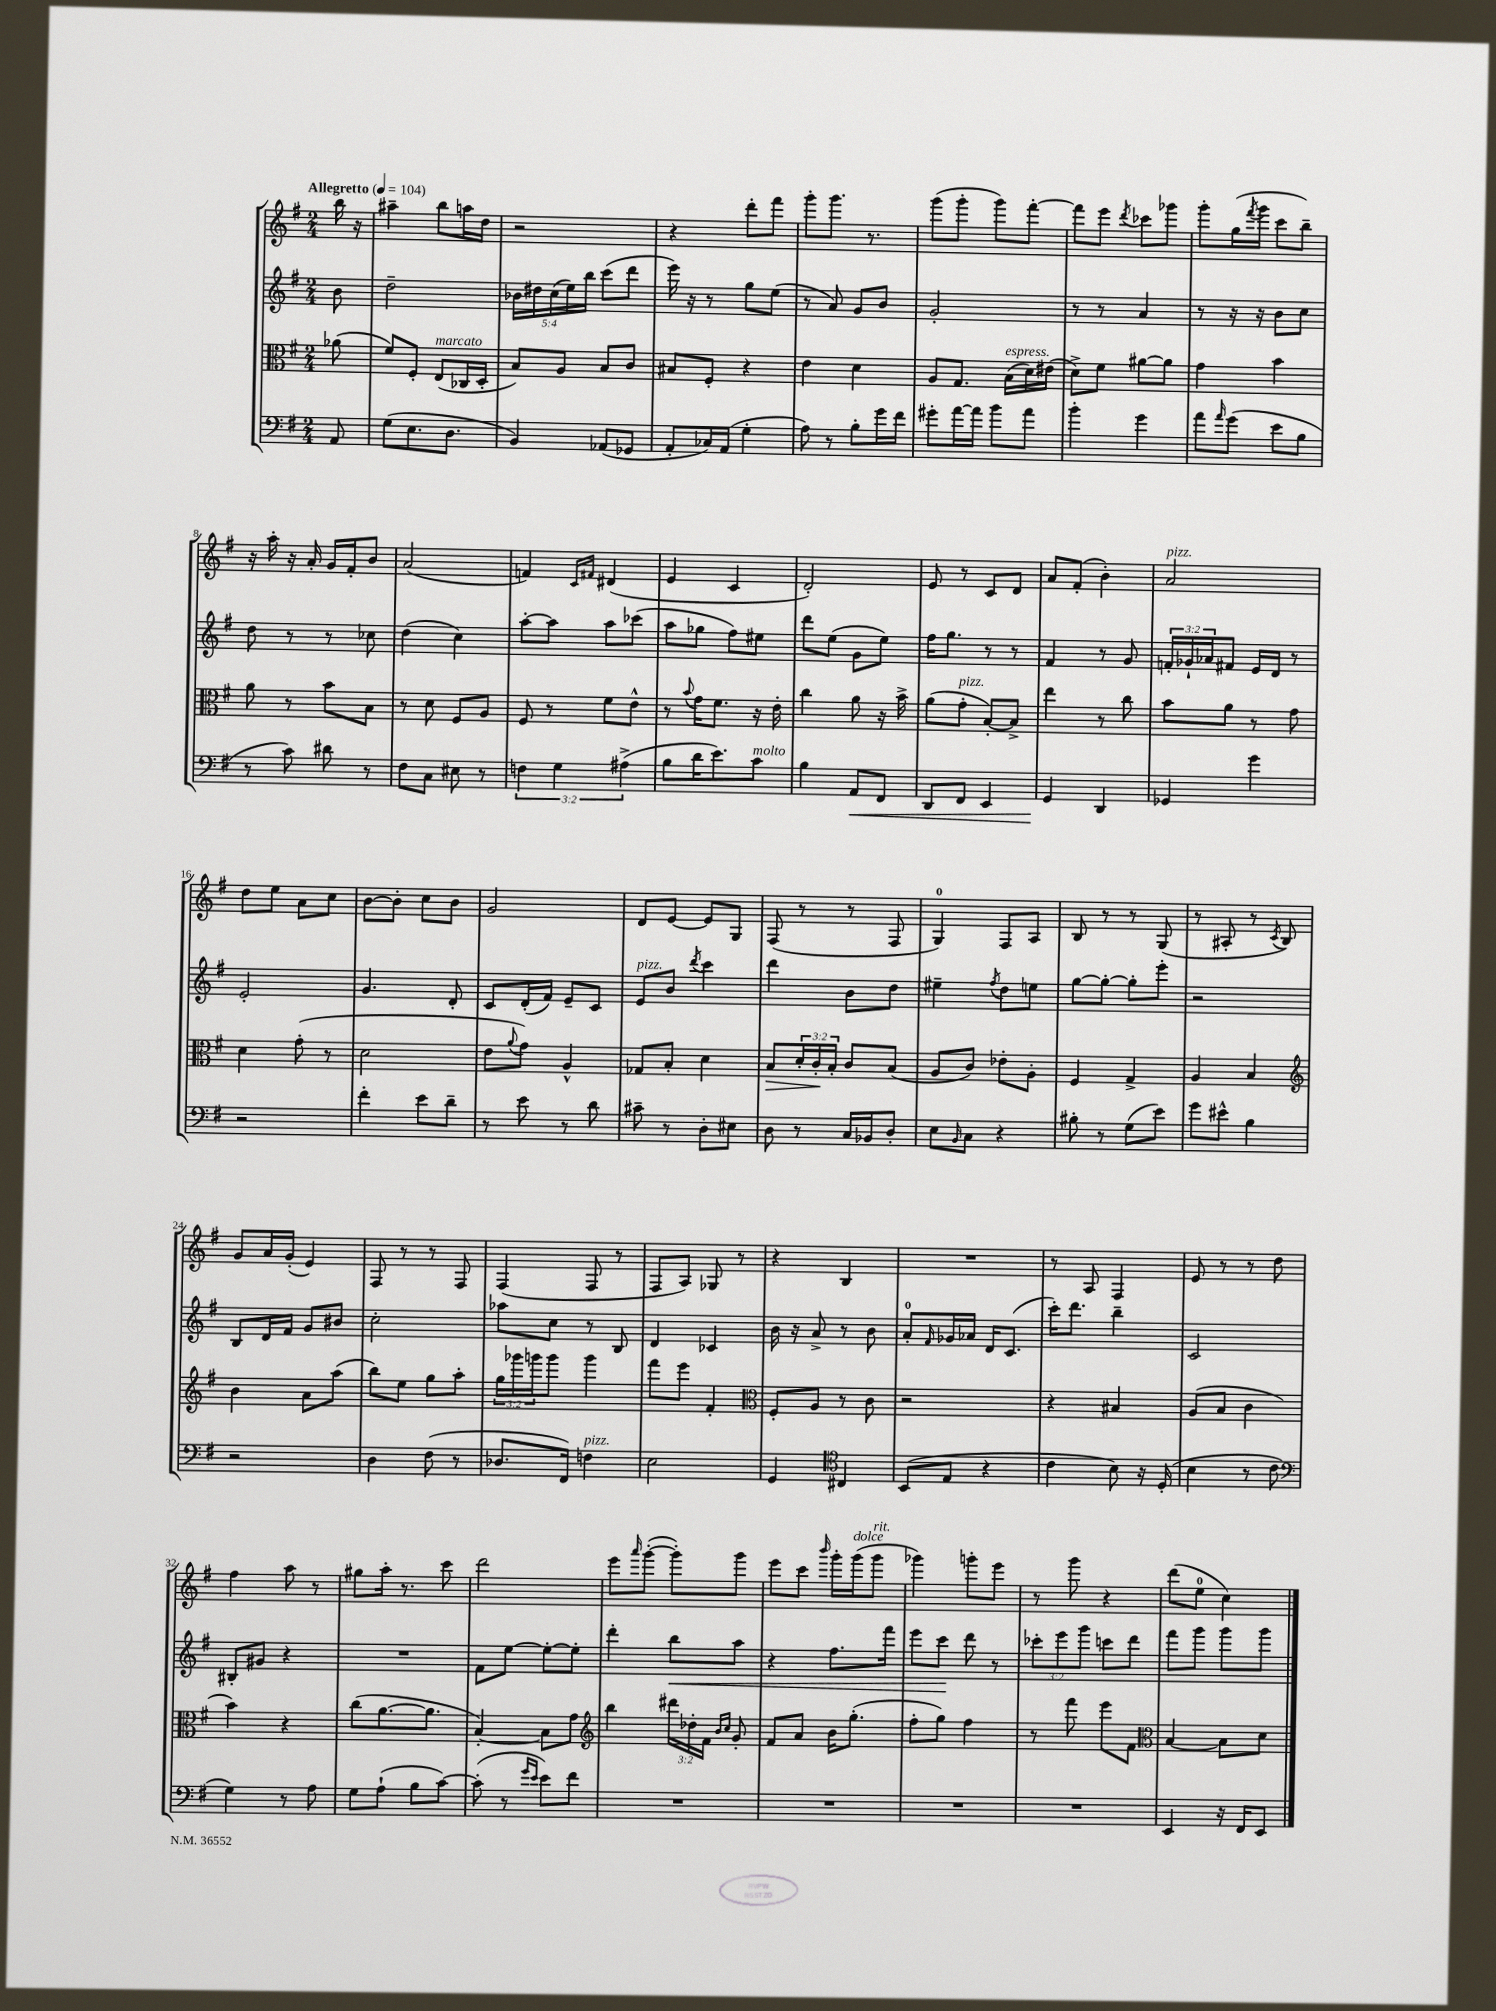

**kern	**kern	**kern	**kern
*staff4	*staff3	*staff2	*staff1
*clefF4	*clefC3	*clefG2	*clefG2
*k[f#]	*k[f#]	*k[f#]	*k[f#]
*M2/4	*M2/4	*M2/4	*M2/4
*MM104	*MM104	*MM104	*MM104
8AA	(8a-	8b	16bb
.	.	.	16r
=	=	=	=
(8G	8f#)	2dd~	4aa#~
8.E	8F#'	.	.
.	(8E	.	8bb
8.D	.	.	.
.	16C-	.	16aa
.	16D'	.	16dd
=	=	=	=
4BB)	8B)	20b-	2r
.	.	20dd#	.
.	.	(20cc	.
.	8A	.	.
.	.	20ee)	.
.	.	20bb	.
(8AA-	8B	(8ccc	.
8GG-	8c	8ddd	.
=	=	=	=
8AA'	8B#	16eee)	4r
.	.	16r	.
16C-)	8F#'	8r	.
(16AA	.	.	.
4G'	4r	8gg	8ddd'
.	.	(8ee	8fff#
=	=	=	=
8A)	4e	8r	8ggg'
8r	.	8a)	8.ggg
8B'	4d	8g	.
.	.	.	8.r
16g	.	8b	.
16f#	.	.	.
=	=	=	=
8g#'	8A	2g'	(8ggg
[16a	8.G	.	8ggg'
16a]	.	.	.
8b	.	.	8ggg)
.	(16B	.	.
8a	16d)	.	[8fff#'
.	(16e#	.	.
=	=	=	=
4b'	8d^)	8r	8fff#]
.	8f#	8r	8eee
.	.	.	8qddd
4g	[8a#	4a	8ccc-
.	8a#]	.	8ggg-
=	=	=	=
8a	4g	8r	8ggg'
16qqa	.	.	.
(8g	.	16r	(16gg
.	.	.	8qfff#
.	.	16r	16ggg
8e	4b	8b	8ccc
8B	.	8cc	8bb~)
=	=	=	=
8r	8a	8dd	16r
.	.	.	16aa'
8c)	8r	8r	16r
.	.	.	16a'
8d#	8b	8r	16g
.	.	.	16f#'
8r	8B	8cc-	8b
=	=	=	=
8F#	8r	(4dd	(2a
8C	8d	.	.
8E#	8F#	4cc)	.
8r	8A	.	.
=	=	=	=
6F	8F#	[8aa'	4f)
.	8r	8aa]	.
6G	.	.	.
.	.	.	16qqc
.	.	.	16qqf#
.	8f#	8aa	(4d#
(6A#^	.	.	.
.	8e^^	(8ccc-	.
=	=	=	=
8B	8r	8aa	4e
.	8qqb	.	.
16d	16g	8gg-	.
8.e)	8.f#	.	.
.	.	8ff#)	4c
8c	16r	8ee#	.
.	16e'	.	.
=	=	=	=
4B	4cc	8ddd	2d')
.	.	(8ee	.
8AA	8a	8g	.
8FF#	16r	8ee)	.
.	16b^	.	.
=	=	=	=
8DD	(8a	16ff#	8e
.	.	8.gg	.
8FF#	8g'	.	8r
4EE	[8B')	8r	8c
.	8B^]	8r	8d
=	=	=	=
4GG	4ee	4f#	8a
.	.	.	(8f#'
4DD	8r	8r	4b')
.	8cc	8g	.
=	=	=	=
4GG-	8b	24f'	2a
.	.	24g-`	.
.	.	24a-	.
.	8a	8f#	.
4g	8r	16e	.
.	.	16d	.
.	8g	8r	.
=	=	=	=
2r	4d	2e'	8dd
.	.	.	8ee
.	(8g'	.	8a
.	8r	.	8cc
=	=	=	=
4f#'	2d	4.g	[8b
.	.	.	8b']
8e	.	.	8cc
8d~	.	8d'	8b
=	=	=	=
8r	8e	8c	2g
.	8qqa	.	.
8e	8g)	(16d'	.
.	.	16f#)	.
8r	4A^^	8e~	.
8d	.	8c	.
=	=	=	=
8c#~	8G-	8e	8d
8r	8B'	8b	[8e
.	.	8qddd	.
8D'	4d	4ccc	8e]
8E#	.	.	8G
=	=	=	=
8D	8B	4ddd	(8F#
8r	24d'	.	8r
.	24c'	.	.
.	24B'	.	.
16C	8c	8b	8r
16BB-	.	.	.
8D'	(8B	8dd	8F#
=	=	=	=
8E	8A	4ee#~	4G)
16qqBB	.	.	.
8C	8c)	.	.
.	.	8qff#	.
4r	8e-'	8dd	8F#
.	8A'	8ee	8A
=	=	=	=
8B#'	4F#	[8gg	8B
8r	.	8gg'_	8r
(8G	4G^	8gg']	8r
8e)	.	8eee'	(8G
=	=	=	=
8g	4A	2r	8r
8e#^^	.	.	8A#'
4B	4B	.	8r
.	.	.	8qc
.	.	.	8B)
=	=	=	=
*	*clefG2	*	*
2r	4b	8B	8g
.	.	16d	16a
.	.	16f#	(16g'
.	8a	8g	4e)
.	(8aa	8b#	.
=	=	=	=
4D	8bb)	2cc'	8F#
.	8ee	.	8r
(8F#	8gg	.	8r
8r	8aa'	.	8F#
=	=	=	=
8.D-	24gg	8aa-	(4F#
.	24ggg-	.	.
.	24ggg	.	.
.	8ggg	8cc	.
16FF#)	.	.	.
4F	4ggg	8r	8F#
.	.	8B	8r
=	=	=	=
2E	8fff#	4d	8F#
.	8eee	.	8A)
.	4f#'	4c-	8G-
.	.	.	8r
=	=	=	=
*	*clefC3	*	*
4GG	8F#'	16b	4r
.	.	16r	.
.	8A	8a^	.
*clefC4	*	*	*
4C#	8r	8r	4B
.	8c	8b	.
=	=	=	=
(8BB	2r	8a'	2r
.	.	16qqf#	.
8E	.	16g-	.
.	.	16a-	.
4r	.	16d	.
.	.	(8.c	.
=	=	=	=
4c	4r	16ccc')	8r
.	.	8.ddd	.
.	.	.	8A
8B)	4B#	4bb~	4F#
16r	.	.	.
(16D'	.	.	.
=	=	=	=
4B	(8A	2c	8e
.	8B	.	8r
8r	4c	.	8r
8c	.	.	8dd
=	=	=	=
*clefF4	*	*	*
4G)	4b)	8B#'	4ff#
.	.	8g#	.
8r	4r	4r	8aa
8A	.	.	8r
=	=	=	=
8G	(8cc	2r	8gg#
(8A`	[8.a	.	16aa'
.	.	.	8.r
8B	.	.	.
.	8.a]	.	.
[8c)	.	.	8ccc
=	=	=	=
(8c']	[4B')	8f#	2ddd
8r	.	[8ee	.
16qqg	.	.	.
16qqe	.	.	.
8e)	8B]	8ee'_	.
8f#	8g	8ee']	.
=	=	=	=
*	*clefG2	*	*
2r	4bb	4ddd'	8eee
.	.	.	16qqaaa
.	.	.	([8ggg'
.	24ddd#	8bb	8ggg'])
.	24dd-'	.	.
.	24f#	.	.
.	16qqb	.	.
.	16qqcc	.	.
.	8g'	8aa	8ggg
=	=	=	=
2r	8f#	4r	8eee
.	8a	.	8ccc
.	.	.	16qqbbb
.	16b	8.ff#	16ggg'
.	(8.gg'	.	(16ggg
.	.	.	8ggg
.	.	16fff#	.
=	=	=	=
2r	8ff#'	8eee	4ggg-)
.	8gg)	8ccc	.
.	4ff#	8ddd	8ggg'
.	.	8r	8eee
=	=	=	=
2r	8r	12ccc-'	8r
.	.	12eee	.
.	8fff#	.	8ggg
.	.	12ggg	.
.	8eee	8ccc	4r
.	8f#	8ddd	.
=	=	=	=
*	*clefC3	*	*
4EE	[4B	8fff#	(8ddd
.	.	8ggg	8ee
16r	8B]	8ggg	4cc)
16FF#	.	.	.
8EE	8d	8ggg	.
==	==	==	==
*-	*-	*-	*-
